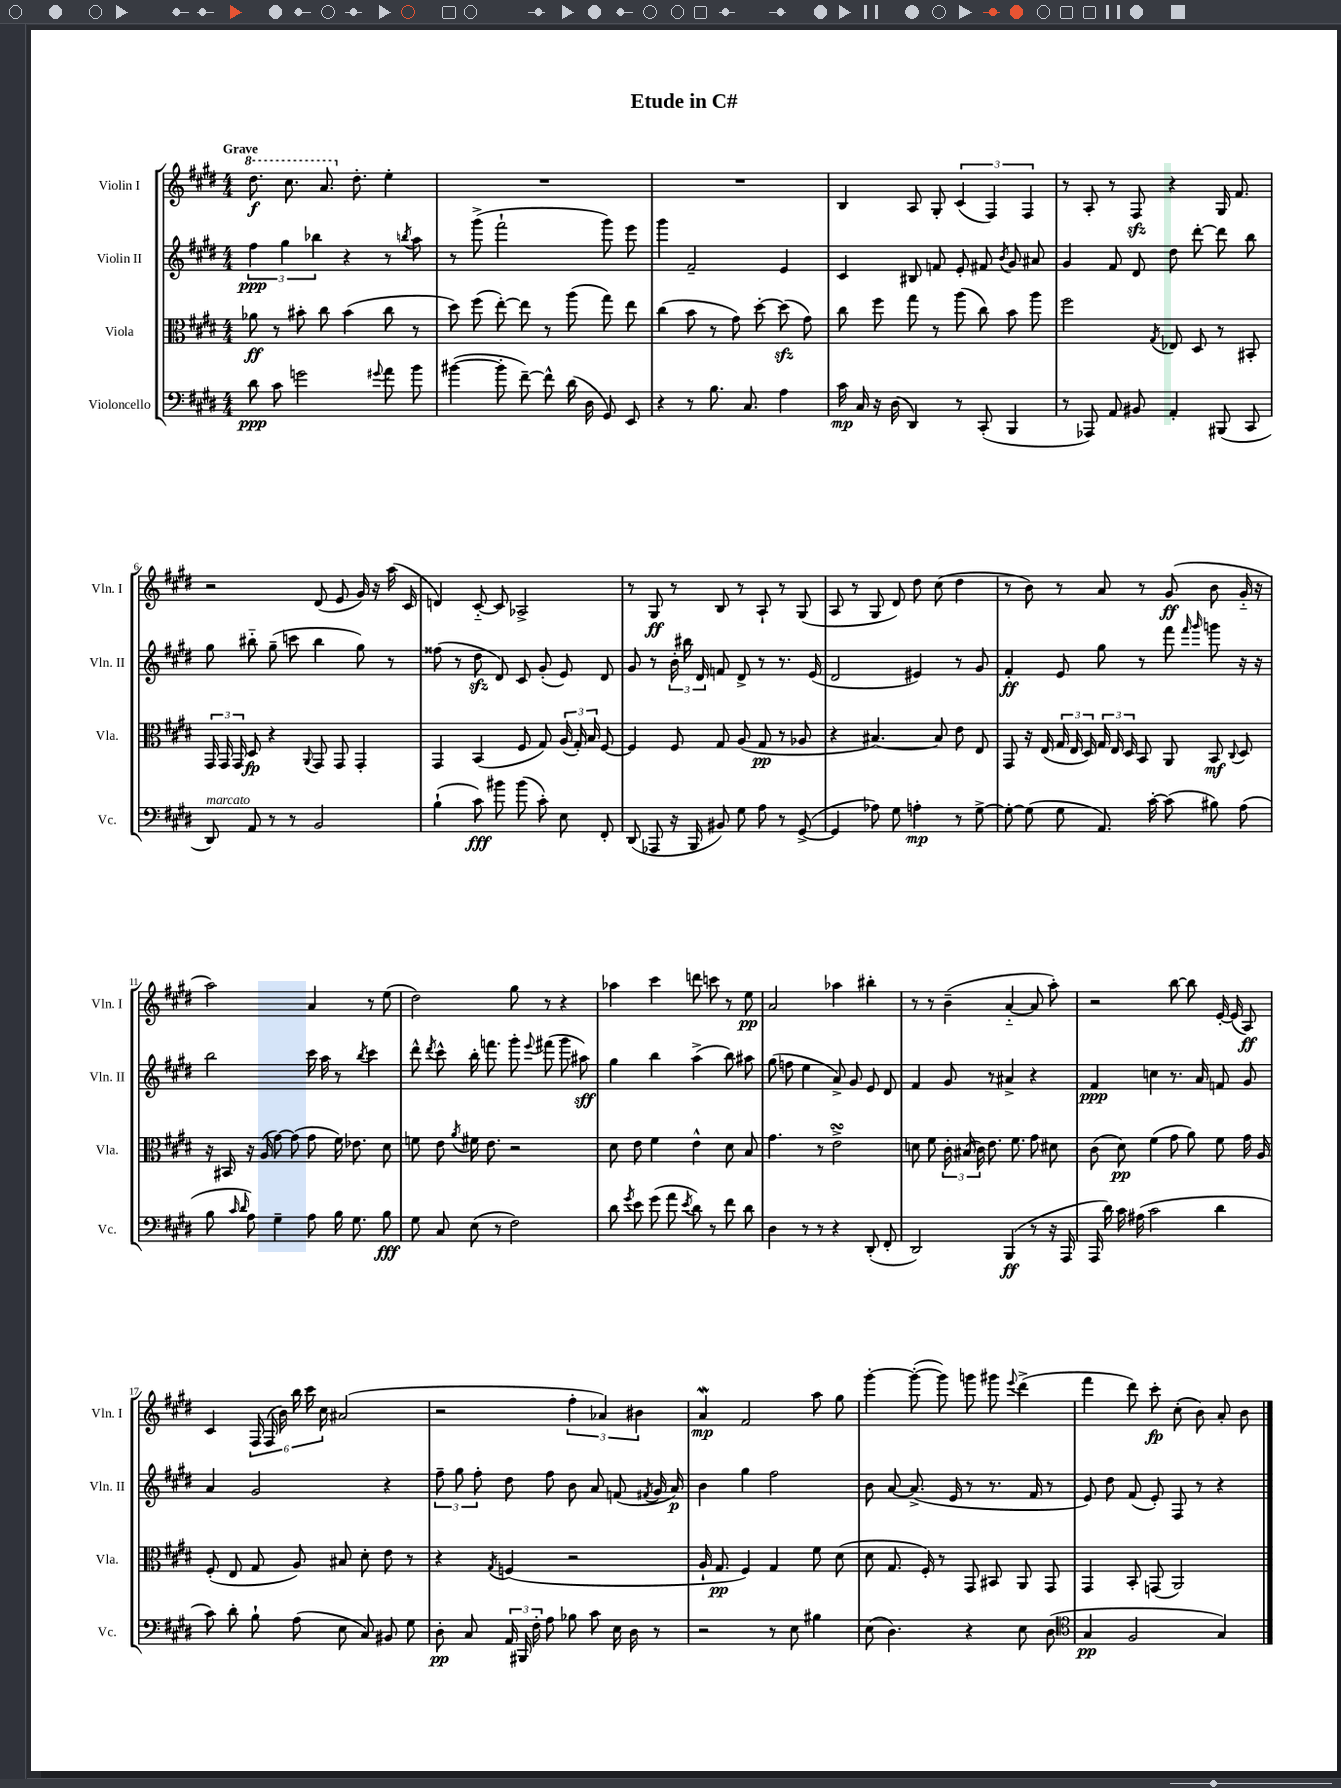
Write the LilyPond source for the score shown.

\header { title = "Etude in C#" }
<<
\new StaffGroup <<
\new Staff = "s0" \with { instrumentName = "Violin I" shortInstrumentName = "Vln. I" } {
    \clef treble \key e \major \numericTimeSignature \time 4/4 \tempo "Grave"
    \autoBeamOff \ottava #1 dis'''8.\f cis'''8. a''8. \ottava #0 dis''8.-. e''4-. |
    R1 |
    R1 |
    b4 a8 gis8-. \tuplet 3/2 { cis'4( fis4) fis4 } |
    r8 a8-. r8 fis8\sfz r4 gis16 fis'8. |
    r2 dis'8( e'8 gis'16) r16 a''16( cis'16 |
    d'4) cis'8~-_ cis'8 aes2-> |
    r8 gis8\ff r8 b8 r8 a8-! r8 gis8( |
    a8 r8 gis8 dis'8) dis''8 cis''8( dis''4 |
    r8 b'8) r8 a'8 r8 gis'8\ff( b'8 gis'16-_ r16 |
    a''2) a'4 r8 e''8( |
    dis''2) gis''8 r8 r4 |
    aes''4 cis'''4 d'''8 c'''8 r8 e''8\pp |
    a'2 aes''4 bis''4-. |
    r8 r8 b'4--( a'4~-_ a'8 a''8-.) |
    r2 b''8~ b''8 e'16~-. e'16( a8\ff) |
    cis'4 \tuplet 6/4 { fis16 fis16( b'16) b''16 cis'''16 cis''16 } ais'2( |
    r2 \tuplet 3/2 { fis''4-. aes'4) bis'4 } |
    a'4\mordent\mp fis'2 a''8 gis''8 |
    gis'''4~-. gis'''8~-.( gis'''8) g'''8 gis'''8 \appoggiatura { e'''8 } dis'''4->( |
    fis'''4 dis'''8) cis'''8-.\fp cis''8-.( b'8) a'8-. b'8 \bar "|." |
}
\new Staff = "s1" \with { instrumentName = "Violin II" shortInstrumentName = "Vln. II" } {
    \clef treble \key e \major \numericTimeSignature \time 4/4
    \autoBeamOff \tuplet 3/2 { fis''4\ppp gis''4 bes''4 } r4 r8 \acciaccatura { b''8 } a''8 |
    r8 gis'''8->( fis'''2-! gis'''8) e'''8 |
    gis'''4 fis'2-- e'4 |
    cis'4 bis8 f'8 e'8-. fis'8 \acciaccatura { b'8 } gis'8 ais'8 |
    gis'4 fis'8 dis'8 dis''8 dis'''8~-. dis'''8 b''8 |
    gis''8 bis''8-_ gis''8--( c'''8 bis''4 gis''8) r8 |
    fisis''8( r8 dis''8\sfz dis'8) cis'8 gis'8-.( e'8) dis'8 |
    gis'8 r8 \tuplet 3/2 { b'16-. bis''16 dis'16 } f'8 dis'8-> r8 r8. e'16( |
    dis'2 eis'4) r8 gis'8 |
    fis'4-.\ff e'8 gis''8 r8 fis'''8 \grace { fis'''16 gis'''16 } g'''8 r16 r16 |
    b''2 cis'''16 a''16 r8 \acciaccatura { b''8 } cis'''4 |
    dis'''8-^ \acciaccatura { dis'''8 } cis'''8-^ b''16-. f'''8. gis'''8-. \appoggiatura { e'''8 } fis'''8( gis'''8 ais''8\sff) |
    gis''4 b''4 a''4->( b''8) ais''8 |
    gis''8( f''8 e''4 a'8->) gis'8 e'8 dis'8 |
    fis'4 gis'8 r8 ais'4-> r4 |
    fis'4\ppp c''4 r8. a'16 f'8 gis'8 |
    a'4 gis'2 r4 |
    \tuplet 3/2 { fis''8-- gis''8 fis''8-. } dis''8 fis''8 b'8 a'8 f'8( \acciaccatura { fis'8 } gis'16 a'16\p) |
    b'4 gis''4 fis''2 |
    b'8 a'8~ a'8.->( e'16 r8 r8. fis'16 r8 |
    e'8) dis''8 fis'8( e'8-.) fis8 r8 r4 \bar "|." |
}
\new Staff = "s2" \with { instrumentName = "Viola" shortInstrumentName = "Vla." } {
    \clef alto \key e \major \numericTimeSignature \time 4/4
    \autoBeamOff aes'8\ff r8 bis'8-. cis''8 bis'4( cis''8 r8 |
    dis''8) fis''8( e''8~-.) e''8 r8 a''8( gis''8) e''8 |
    cis''4( b'8 r8 gis'8) dis''8~-. dis''8\sfz( gis'8) |
    cis''8 fis''8 gis''8 r8 a''8( cis''8) b'8 a''8 |
    fis''2 \acciaccatura { gis8 } ees8 dis8 r8 bis,8-. |
    \tuplet 3/2 { gis,16 gis,16 gis,16 } dis8\fp r4 \appoggiatura { a,8 } gis,8 gis,8 gis,4-. |
    gis,4 b,4( fis8 gis8) \tuplet 3/2 { a16( gis16-.) b16 } fis8~ |
    fis4 fis8 gis8 a8( gis8\pp r8 aes8 |
    r4 bis4.~) bis8 e'8 e8 |
    gis,8 r16 e16( \tuplet 3/2 { gis16 e16 dis16) } \tuplet 3/2 { gis16 e16 dis16 } b,8 a,8 b,8\mf \appoggiatura { cis8 } dis8 |
    r16 bis,16 r16 a16( gis'8~) gis'8( gis'8 fis'16) ees'8. dis'8 |
    f'8 e'8 \acciaccatura { a'8 } fis'16 e'8. r2 |
    dis'8 e'8 fis'4 e'4-^ dis'8 b8 |
    gis'4. r8 e'2->\turn |
    d'8 fis'8 \tuplet 3/2 { cis'16-. bis16( cis'16) } e'8. fis'8. gis'8 dis'8 |
    cis'8( dis'8\pp) fis'4( gis'8 a'8) fis'8 gis'16 a16 |
    fis8-.( e8 gis8 a8) bis8 dis'8-. e'8 r8 |
    r4 \acciaccatura { gis8 } f4( r2 |
    a16-! gis8.\pp fis4) gis4 fis'8 dis'8( |
    dis'8 gis8. fis16-.) r8 gis,8 bis,8 a,8 gis,8 |
    gis,4 b,8-. g,8( a,2) \bar "|." |
}
\new Staff = "s3" \with { instrumentName = "Violoncello" shortInstrumentName = "Vc." } {
    \clef bass \key e \major \numericTimeSignature \time 4/4
    \autoBeamOff dis'8\ppp cis'8 g'2 \appoggiatura { gis'8 } a'8 b'8 |
    bis'4~( bis'8-. fis'8~--) fis'8-^ dis'16( dis16 gis,8) e,8 |
    r4 r8 b8. cis8. a4 |
    cis'16\mp cis16 r16 dis16( dis,4) r8 cis,8-.( b,,4 |
    r8 aes,,8) a,8 bis,8 a,4-. bis,,8( cis,8 |
    dis,8^\markup { \italic "marcato" }) a,8 r8 r8 b,2 |
    b4-!( cis'8\fff) bis'8 bis'8( cis'8-.) e8 fis,8-. |
    dis,8( aes,,8 r16 b,,16 bis,8) gis8 a8 r8 gis,8~->( |
    gis,4 aes8) gis8 a4-.\mp r8 gis8~-> |
    gis8~-. gis8( gis8 a,8.) cis'16~-. cis'8( bis8) a8( |
    b8 \grace { cis'16 dis'16 } a8) gis4-- a8 b16 gis8. b8\fff |
    gis8 cis8 e8( r8 fis2) |
    dis'8 \acciaccatura { gis'8 } e'8 gis'8( a'8 \acciaccatura { e'8 } dis'8) r8 fis'8 dis'8 |
    dis4 r8 r8 r4 dis,8-.( fis,8-. |
    dis,2) b,,4\ff( r8 r16 a,,16 |
    a,,16 dis'16) cis'16 ais16( cis'2 dis'4 |
    cis'8) dis'8-. b8-! a8( e8 cis8) bis,8 gis8 |
    dis8-.\pp cis8 \tuplet 3/2 { a,16 bis,,16 fis16-. } a8 bes8 cis'8 e16 dis16 r8 |
    r2 r8 e8 bis4 |
    e8( dis4.) r4 e8 dis8( |
    \clef tenor gis4\pp fis2 gis4) \bar "|." |
}
>>
>>
